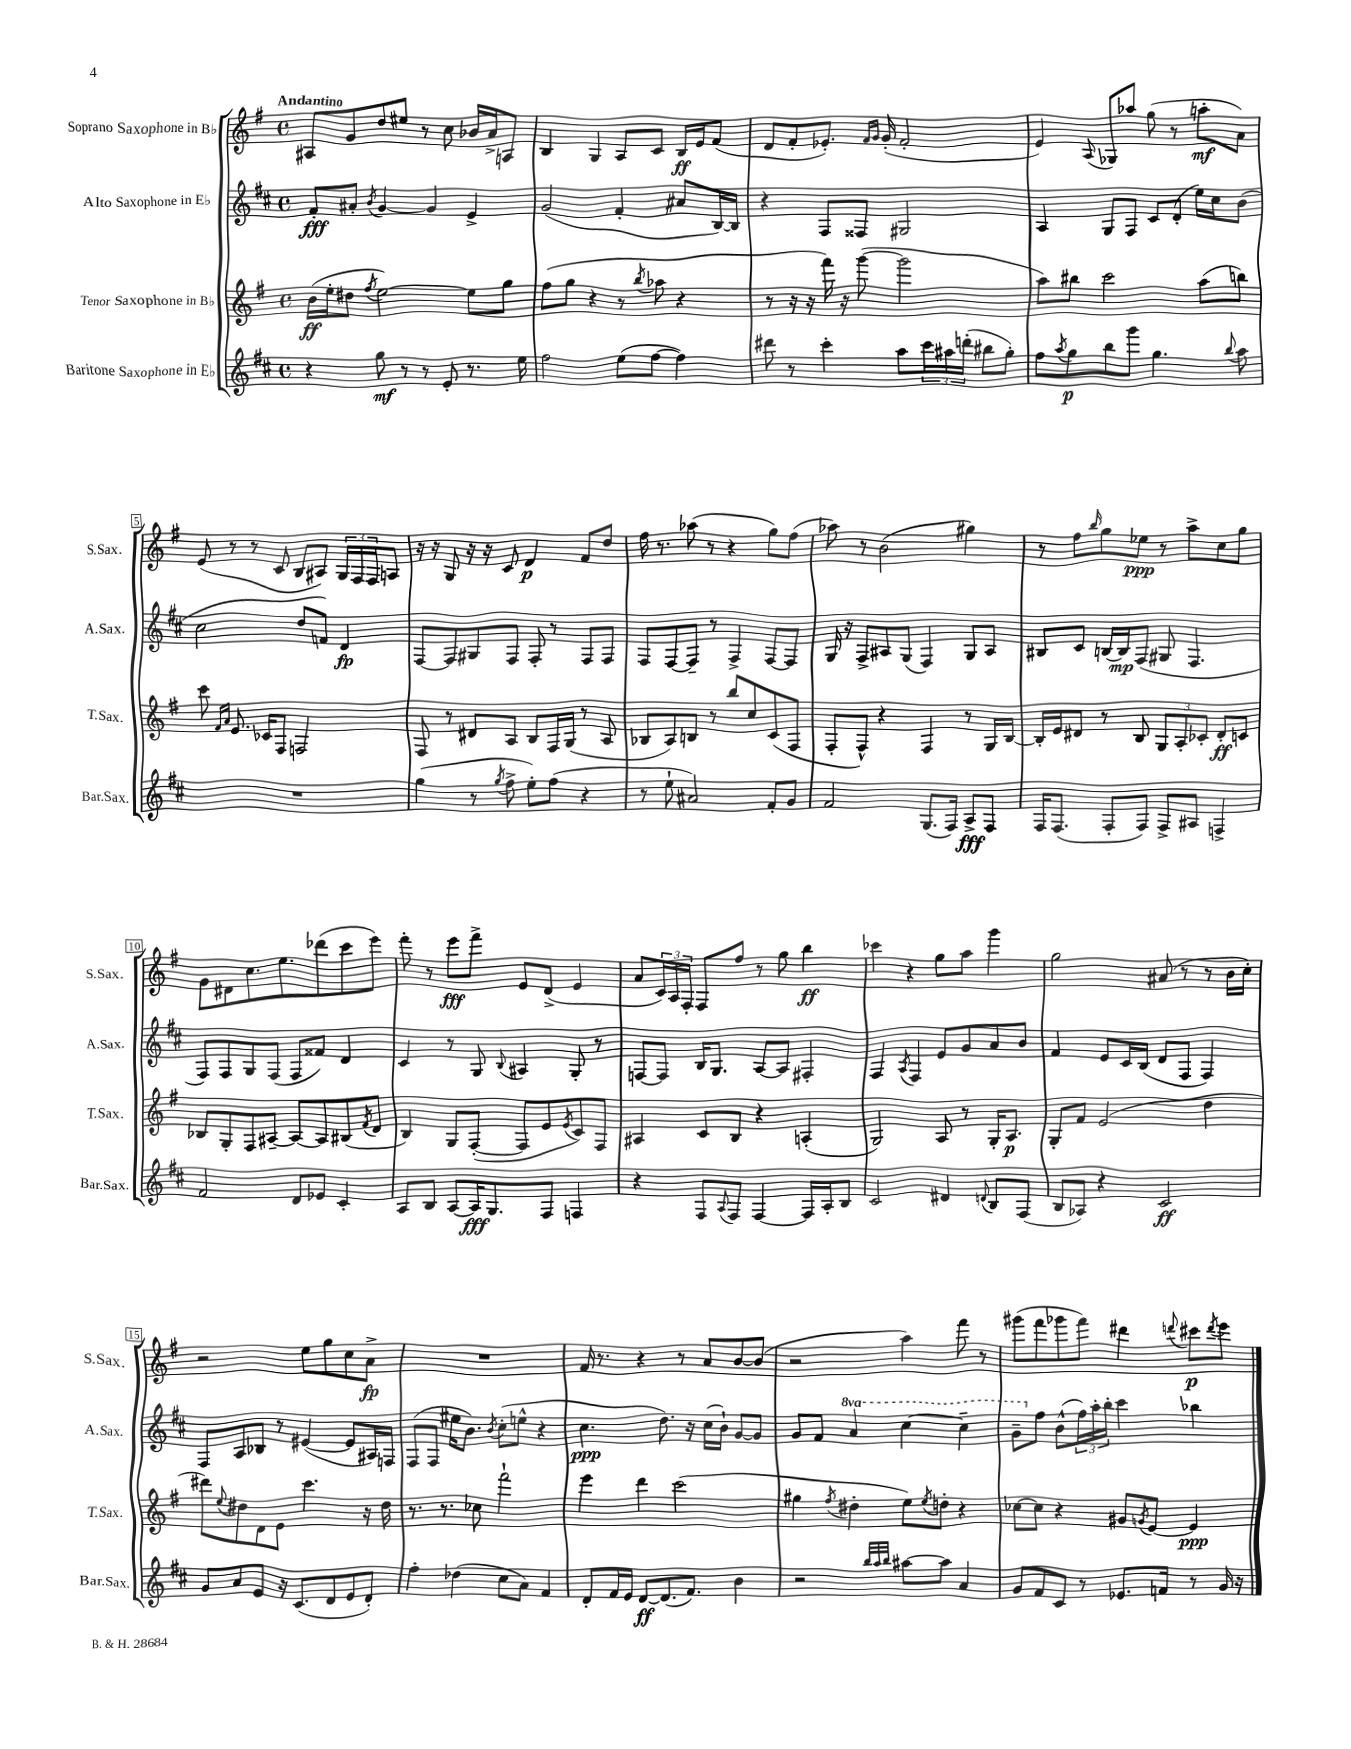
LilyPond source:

<<
\new StaffGroup <<
\new Staff = "s0" \with { instrumentName = "Soprano Saxophone in Bb" shortInstrumentName = "S.Sax." } {
    \clef treble \key g \major \defaultTimeSignature \time 4/4 \tempo "Andantino"
    ais8 g'8 d''8 eis''8 r8 c''8 bes'16 a'16-> a8 |
    b4 g4 a8 c'8 b16\ff e'16 fis'8( |
    d'8 fis'8-. ees'8.-.) \grace { fis'16 g'16 } g'16-.( fis'2-. |
    e'4) \appoggiatura { a8 } ges8 aes''8 g''8( r8 a''8-.\mf a'8) |
    e'8( r8 r8 c'8 b8 ais8) \tuplet 3/2 { g16 fis16 fis16 } a8 |
    r16 r16 g8 r16 r16 c'8 d'4\p fis'8 d''8 |
    fis''16 r8. aes''8( r8 r4 g''8) fis''8( |
    aes''8) r8 b'2( gis''4) |
    r8 fis''8 \grace { b''16 } g''8 ees''8\ppp r8 a''8-> c''8 g''8 |
    g'8 dis'8 c''8. e''8. des'''8( c'''8 e'''8) |
    fis'''8-. r8 e'''8\fff fis'''8-> e'8 d'8->( e'4 |
    a'8 \tuplet 3/2 { c'16) a16 fis16-. } fis8 fis''8 r8 g''8 b''4\ff |
    ces'''4 r4 g''8 a''8 g'''4 |
    g''2 ais'8( r8 r8 b'16 c''16-.) |
    r2 e''8 g''8 c''8 a'8->\fp |
    R1 |
    fis'16 r8. r4 r8 a'8 b'8~ b'8( |
    r2 a''4) fis'''8 r8 |
    gis'''8( fis'''8 ges'''8 fis'''8) dis'''4 \appoggiatura { d'''8 } cis'''8\p \acciaccatura { d'''8 } e'''8 \bar "|." |
}
\new Staff = "s1" \with { instrumentName = "Alto Saxophone in Eb" shortInstrumentName = "A.Sax." } {
    \clef treble \key d \major \defaultTimeSignature \time 4/4 \set Staff.ottavationMarkups = #ottavation-simple-ordinals
    fis'8-.\fff ais'8-. \acciaccatura { b'8 } g'4~ g'4 e'4-> |
    g'2( fis'4-. ais'8 b16~) b16 |
    r4 fis8 fisis8 gis2 |
    a4 g8 fis8 cis'8 d'8-.( e''16) cis''16 b'8( |
    cis''2 d''8 f'8) d'4\fp |
    fis8~ fis8 gis8 fis8 fis8-. r8 fis8 fis8 |
    fis8 fis8~ fis8-- r8 fis4-> fis8~ fis8 |
    g16 r16 fis8-> ais8 g8( fis4) g8 ais8 |
    bis8 cis'8 b16~ b16\mp fis8( gis8 fis4. |
    fis8) fis8 g8 fis8( fis8 fisis'8) d'4 |
    cis'4 r8 g8 \appoggiatura { b8 } ais4 g8-. r8 |
    f8~ f8 b16 g8. a8~ a8 fis4-. |
    fis4 \acciaccatura { a8 } fis4 e'8 g'8 a'8 b'8 |
    fis'4 e'8 cis'16 b16( d'8 fis8 fis4) |
    fis8 a8 bes8 r8 eis'4~( eis'8 ais16) f16 |
    fis8( fis8 eis''16 b'8.) \acciaccatura { b'8 } cis''8-.( e''8-^ r4 |
    cis''4.\ppp d''8.) r16 cis''16( b'16-!) g'8~ g'8 |
    g'8 fis'8 \ottava #1 a''4 cis'''4~ cis'''4-- |
    g''8-- \ottava #0 fis''8 b'8-^( \tuplet 3/2 { fis''16) a''16-. b''16-. } cis'''4 bes''4 \bar "|." |
}
\new Staff = "s2" \with { instrumentName = "Tenor Saxophone in Bb" shortInstrumentName = "T.Sax." } {
    \clef treble \key g \major \defaultTimeSignature \time 4/4
    b'16\ff( e''16-. dis''8 \acciaccatura { fis''8 } e''2~) e''8 g''8 |
    fis''8( g''8 r4 r8 \acciaccatura { b''8 } aes''8 r4 |
    r8 r16 r16 fis'''16) r16 g'''8~( g'''2 |
    a''8) bis''8 c'''2 a''8( b''8) |
    c'''8 \grace { fis'16 a'16 } e'8. ces'16 fis8 f2 |
    fis8 r8 dis'8 a8 b8 fis16 g16( r8 a8 |
    bes8 a8) b8 r8 b''8 c''8 c'8( fis8 |
    fis8-. fis8-^) r4 fis4 r8 g16 b16~ |
    b16-. e'16 dis'8 r8 b8 \tuplet 3/2 { g8 a8-. ces'8-. } dis'8-.\ff c'8 |
    bes8 g8-. fis8 ais8~-- ais8~ ais8 bis8( \acciaccatura { fis'8 } d'8 |
    b4) g8 fis8~-.( fis8 e'8 \acciaccatura { e'8 } c'8) fis8 |
    ais4 c'8 b8 r4 a4-.( |
    g2) a8 r8 g16-. a8.\p |
    g8-. fis'8 e'2( d''4 |
    dis'''8) \appoggiatura { e''8 } dis''8 d'8 e'8 c'''4. r16 dis''16 |
    r8. r8. ces''8 fis'''2-! |
    e'''4 d'''4 c'''2( |
    gis''4 \acciaccatura { fis''8 } dis''4-. e''8) \acciaccatura { e''8 } d''8-. r4 |
    ces''8~ ces''8 r4 gis'8 \acciaccatura { g'8 } e'8~ e'4\ppp \bar "|." |
}
\new Staff = "s3" \with { instrumentName = "Baritone Saxophone in Eb" shortInstrumentName = "Bar.Sax." } {
    \clef treble \key d \major \defaultTimeSignature \time 4/4
    r4 g''8\mf r8 r8 e'8-. r8. e''16 |
    fis''2 e''8( fis''8~ fis''4) |
    dis'''8 r8 cis'''4-. a''8 \tuplet 3/2 { cis'''16 ais''16 d'''16-.( } bis''8 g''8-.) |
    fis''8 \acciaccatura { a''8 } g''8\p b''8 g'''8 g''4. \appoggiatura { b''8 } a''8 |
    R1 |
    g''4( r8 \acciaccatura { g''8 } fis''8-> e''8-.) fis''8( r4 |
    r8 e''8-! ais'2) fis'8-. g'8 |
    fis'2 g8.( fis16) a8->\fff fis8 |
    fis16 fis8.( fis8-. fis8) fis8-> ais8 f4-> |
    fis'2 d'8 ees'8 cis'4-. |
    a8 b8 a8~ a16\fff g8. fis8 f4 |
    r4 fis8 \appoggiatura { a8 } fis8 fis4~ fis16 a16-. b8 |
    cis'2 dis'4 \appoggiatura { d'8 } b8 fis8( |
    b8 aes8) r4 cis'2\ff |
    g'8 a'8 e'8 r16 cis'8.( d'8 e'8 d'8-.) |
    fis''4-. des''4( cis''8 a'8) fis'4 |
    d'8-. fis'16 e'16 d'8~\ff d'8.( fis'8.) b'4 |
    r2 \grace { b''32 a''32 b''32 } ais''8~ ais''8 a'4 |
    g'8 fis'8 cis'8 r8 ees'8. f'16 r8 g'16 r16 \bar "|." |
}
>>
>>
\layout { \context { \Score \override BarNumber.stencil = #(make-stencil-boxer 0.1 0.3 ly:text-interface::print) } }
